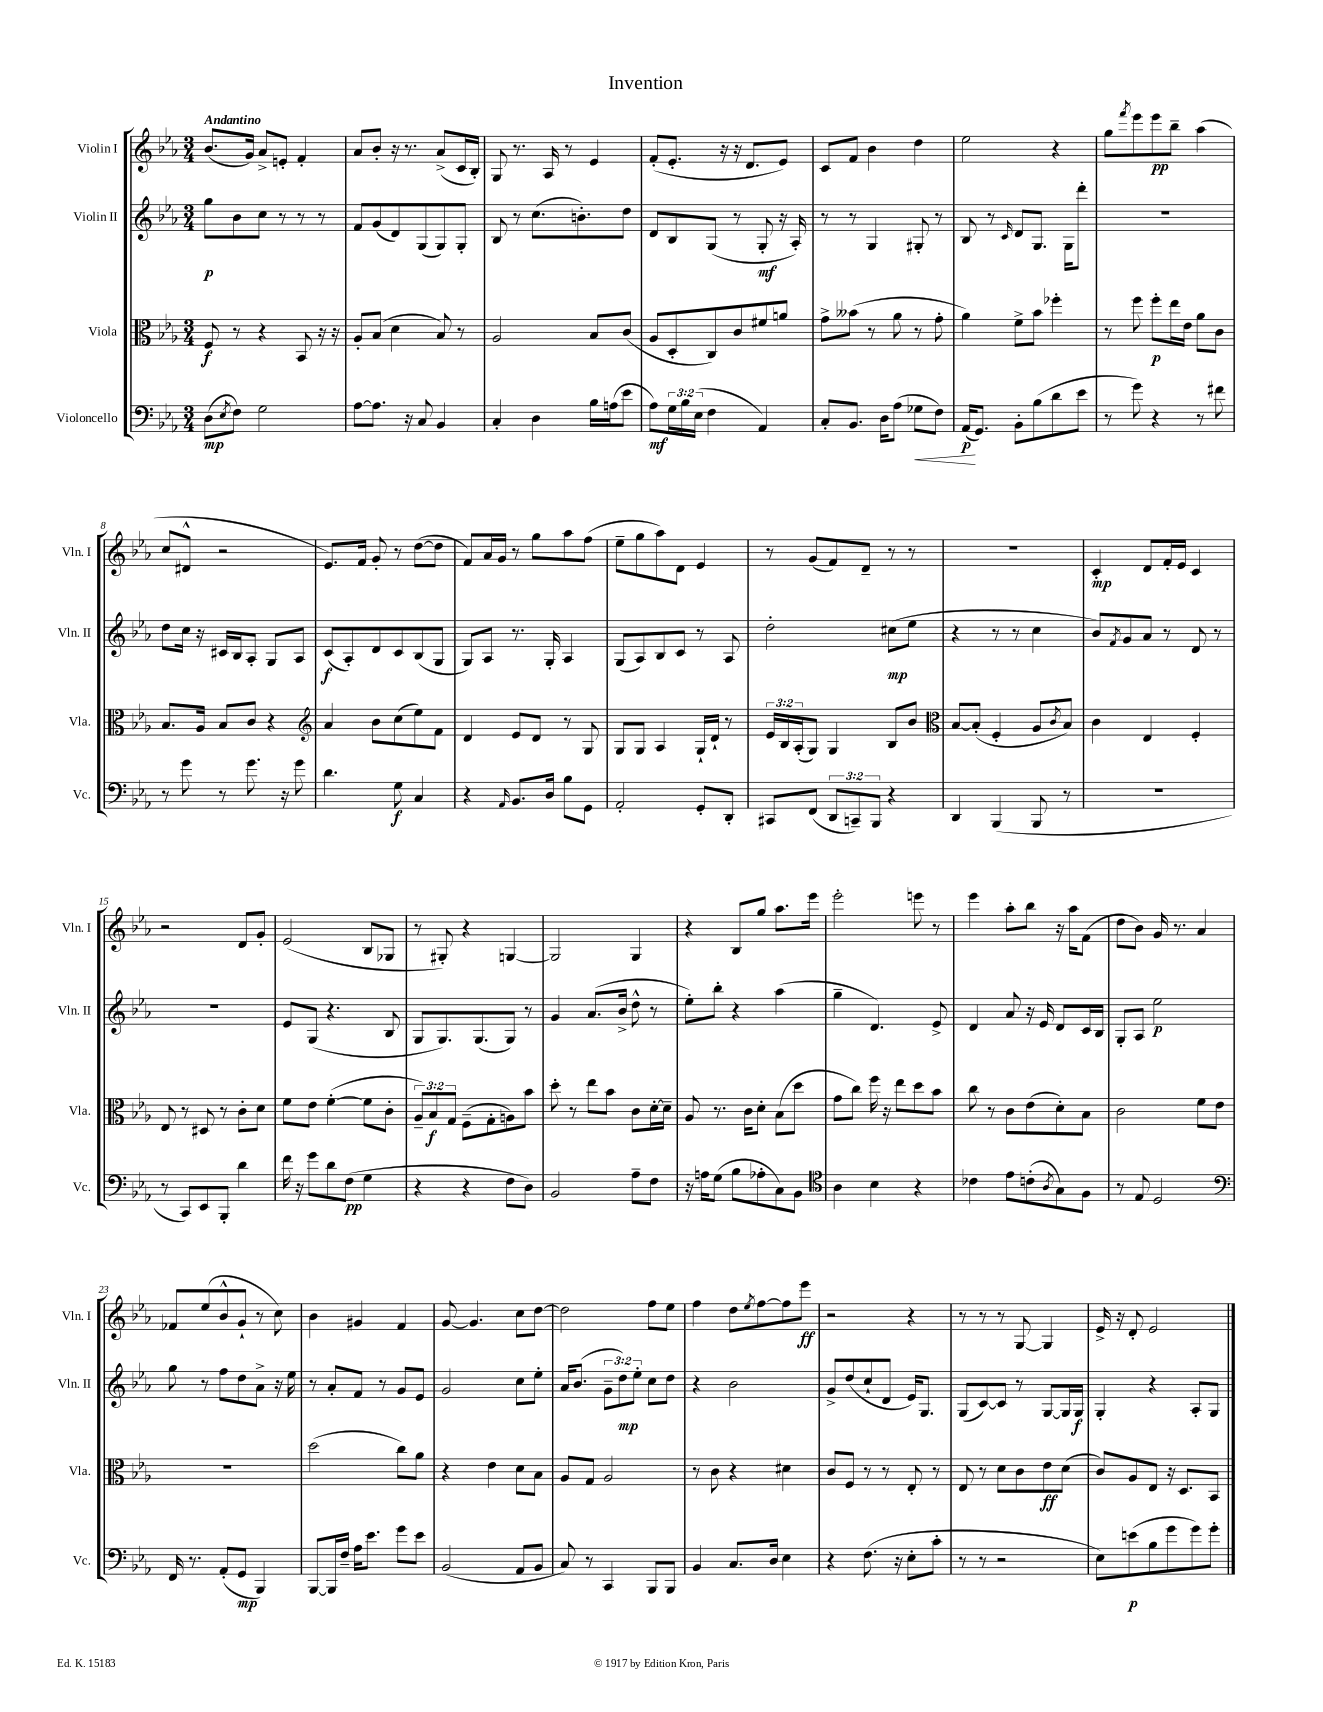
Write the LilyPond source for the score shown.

\header { title = "Invention" }
<<
\new StaffGroup <<
\new Staff = "s0" \with { instrumentName = "Violin I" shortInstrumentName = "Vln. I" } {
    \clef treble \key ees \major \numericTimeSignature \time 3/4 \tempo "Andantino"
    bes'8.( g'16) aes'8-> e'8-. f'4-. |
    aes'8 bes'8-. r16 r8. aes'8->( c'16 bes16-.) |
    g8 r8. aes16 r8 ees'4 |
    f'8-.( ees'8.-. r16 r16 d'8. ees'8) |
    c'8 f'8 bes'4 d''4 |
    ees''2 r4 |
    g''8 \acciaccatura { f'''8 } ees'''8 ees'''8\pp bes''8-- aes''4( |
    c''8 dis'8-^ r2 |
    ees'8.) f'16 g'8-. r8 d''8~( d''8 |
    f'8) aes'16 g'16 r8 g''8 aes''8 f''8( |
    ees''8-- g''8 aes''8) d'8 ees'4 |
    r8 g'8( f'8) d'8-- r8 r8 |
    R2. |
    c'4-.\mp d'8 f'16-. ees'16 c'4 |
    r2 d'8 g'8-. |
    ees'2( bes8 ges8 |
    r8 gis8-.) r4 g4~ |
    g2 g4 |
    r4 bes8 g''8 aes''8. ees'''16 |
    ees'''2-. e'''8 r8 |
    ees'''4 aes''8-. bes''8 r16 aes''16 f'8( |
    d''8 bes'8) g'16 r8. aes'4 |
    fes'8 ees''8( bes'8-^ g'8-! r8 c''8) |
    bes'4 gis'4 f'4 |
    g'8~ g'4. c''8 d''8~ |
    d''2 f''8 ees''8 |
    f''4 d''8 \acciaccatura { ees''8 } f''8~ f''8 ees'''8\ff |
    r2 r4 |
    r8 r8 r8 g8~ g4 |
    ees'16-> r16 d'8-. ees'2 \bar "|." |
}
\new Staff = "s1" \with { instrumentName = "Violin II" shortInstrumentName = "Vln. II" } {
    \clef treble \key ees \major \numericTimeSignature \time 3/4 \override Staff.TupletNumber.text = #tuplet-number::calc-fraction-text
    g''8\p bes'8 c''8 r8 r8 r8 |
    f'8 g'8( d'8) g8( g8) g8-. |
    bes8 r8 c''8.( b'8.-.) d''8 |
    d'8 bes8 g8( r8 g8-.\mf r16 aes16-.) |
    r8 r8 g4 gis8-. r8 |
    bes8 r8 \grace { c'16 } d'8 g8. g16 d'''8-. |
    R2. |
    d''8 c''16 r16 cis'16 bes16 aes8-. g8 aes8 |
    c'8\f( aes8-.) d'8 c'8 bes8( g8 |
    g8) aes8 r8. g16-. aes4 |
    g8( aes8) bes8 c'8 r8 aes8 |
    d''2-. cis''8\mp( ees''8 |
    r4 r8 r8 c''4 |
    bes'8) \acciaccatura { f'8 } g'8 aes'8 r8 d'8 r8 |
    R2. |
    ees'8 g8( r4. bes8 |
    g8 g8.) g8.( g8) r8 |
    g'4 aes'8.( bes'16-> d''8-^ r8 |
    ees''8-.) bes''8-. r4 aes''4( |
    g''4-- d'4.) ees'8-> |
    d'4 aes'8 r16 ees'16 d'8 c'16 bes16 |
    g8-. aes8 ees''2\p |
    g''8 r8 f''8 d''8 aes'8-> r16 ees''16 |
    r8 aes'8-. f'8 r8 g'8 ees'8 |
    g'2 c''8 ees''8-. |
    aes'16 bes'8.( \tuplet 3/2 { g'8-- d''8\mp) ees''8-. } c''8 d''8 |
    r4 bes'2 |
    g'8-> d''8( c''8-! d'8 ees'16) g8. |
    g8( c'8~) c'8 r8 g8~ g16 g16\f |
    g4-. r4 aes8-. g8 \bar "|." |
}
\new Staff = "s2" \with { instrumentName = "Viola" shortInstrumentName = "Vla." } {
    \clef alto \key ees \major \numericTimeSignature \time 3/4 \override Staff.TupletNumber.text = #tuplet-number::calc-fraction-text
    f8\f r8 r4 bes,8 r16 r16 |
    aes8-. bes8( d'4 bes8) r8 |
    aes2 bes8 c'8( |
    aes8 d8-. c8) c'8 fis'8 a'8 |
    g'8-> beses'8( r8 aes'8 r8 g'8-. |
    aes'4) f'8-> bes'8 fes''4-. |
    r8 f''8 f''8-.\p ees''16 ees'16 aes'8 c'8 |
    bes8. aes16 bes8 c'8 r4 |
    \clef treble aes'4 bes'8 c''8( ees''8) f'8 |
    d'4 ees'8 d'8 r8 g8 |
    g8 g8 aes4 g16-! d'16-! r8 |
    \tuplet 3/2 { ees'16 bes16 aes16-.( } g8) g4 bes8 bes'8 |
    \clef alto bes8~ bes8-.( f4-. aes8 \acciaccatura { c'8 } bes8) |
    c'4 ees4 f4-. |
    ees8 r8 dis8 r8 c'8-. d'8 |
    f'8 ees'8 f'4~-.( f'8 c'8-. |
    \tuplet 3/2 { aes8--) bes8\f g8 } f8--( g8-. a8) bes'8 |
    d''8-. r8 ees''8 bes'8 c'8 d'16~-. d'16-- |
    aes8 r8. c'16 d'8-. bes8( d''8 |
    g'8 c''8) f''16 r16 ees''8 d''8 bes'8 |
    c''8 r8 c'8 ees'8( d'8-.) bes8 |
    c'2 f'8 ees'8 |
    R2. |
    d''2( c''8) aes'8 |
    r4 ees'4 d'8 bes8 |
    aes8 g8 aes2 |
    r8 c'8 r4 dis'4 |
    c'8 f8 r8 r8 ees8-. r8 |
    ees8 r8 d'8 c'8 ees'8\ff d'8( |
    c'8) aes8 ees8 r16 d8. bes,8 \bar "|." |
}
\new Staff = "s3" \with { instrumentName = "Violoncello" shortInstrumentName = "Vc." } {
    \clef bass \key ees \major \numericTimeSignature \time 3/4 \override Staff.TupletNumber.text = #tuplet-number::calc-fraction-text
    d8\mp( \acciaccatura { ees8 } f8) g2 |
    aes8~ aes8. r16 c8 bes,4 |
    c4-. d4 bes16 a16( ees'8 |
    aes8\mf) \tuplet 3/2 { g16 bes16 ees16( } f4 aes,4) |
    c8-. bes,8. d16 aes8( ges8\< f8) |
    aes,16\p\!( g,8.) bes,8-. bes8( d'8 ees'8 |
    r8 g'8) r4 r8 fis'8 |
    r8 g'8 r8 g'8. r16 g'8 |
    d'4. g8\f c4 |
    r4 \grace { aes,16 } bes,8. d16 bes8 g,8 |
    aes,2-. g,8-. d,8-. |
    cis,8 f,8( \tuplet 3/2 { d,8 c,8--) bes,,8 } r4 |
    d,4 bes,,4( bes,,8 r8 |
    R2. |
    r8 c,8) ees,8 bes,,8-. d'4 |
    f'16 r16 g'8 d'8 f8\pp( g4 |
    r4 r4 f8 d8) |
    bes,2 aes8-- f8 |
    r16 a16 g8( bes8 aes8-. c8) bes,8 |
    \clef tenor aes4 bes4 r4 |
    ces'4 ees'8 c'8-.( \acciaccatura { aes8 } g8) f8 |
    r8 ees8 d2 |
    \clef bass f,16 r8. aes,8-.( g,8\mp bes,,4) |
    bes,,8~ bes,,16 f16-- aes16 ees'8. g'8 ees'8 |
    bes,2( aes,8 bes,8 |
    c8) r8 c,4 bes,,8 bes,,8 |
    bes,4 c8. d16 ees4 |
    r4 f8.( r16 ees8-. c'8-. |
    r8 r8 r2 |
    ees8) e'8\p( bes8 g'8 g'8) g'8-. \bar "|." |
}
>>
>>
